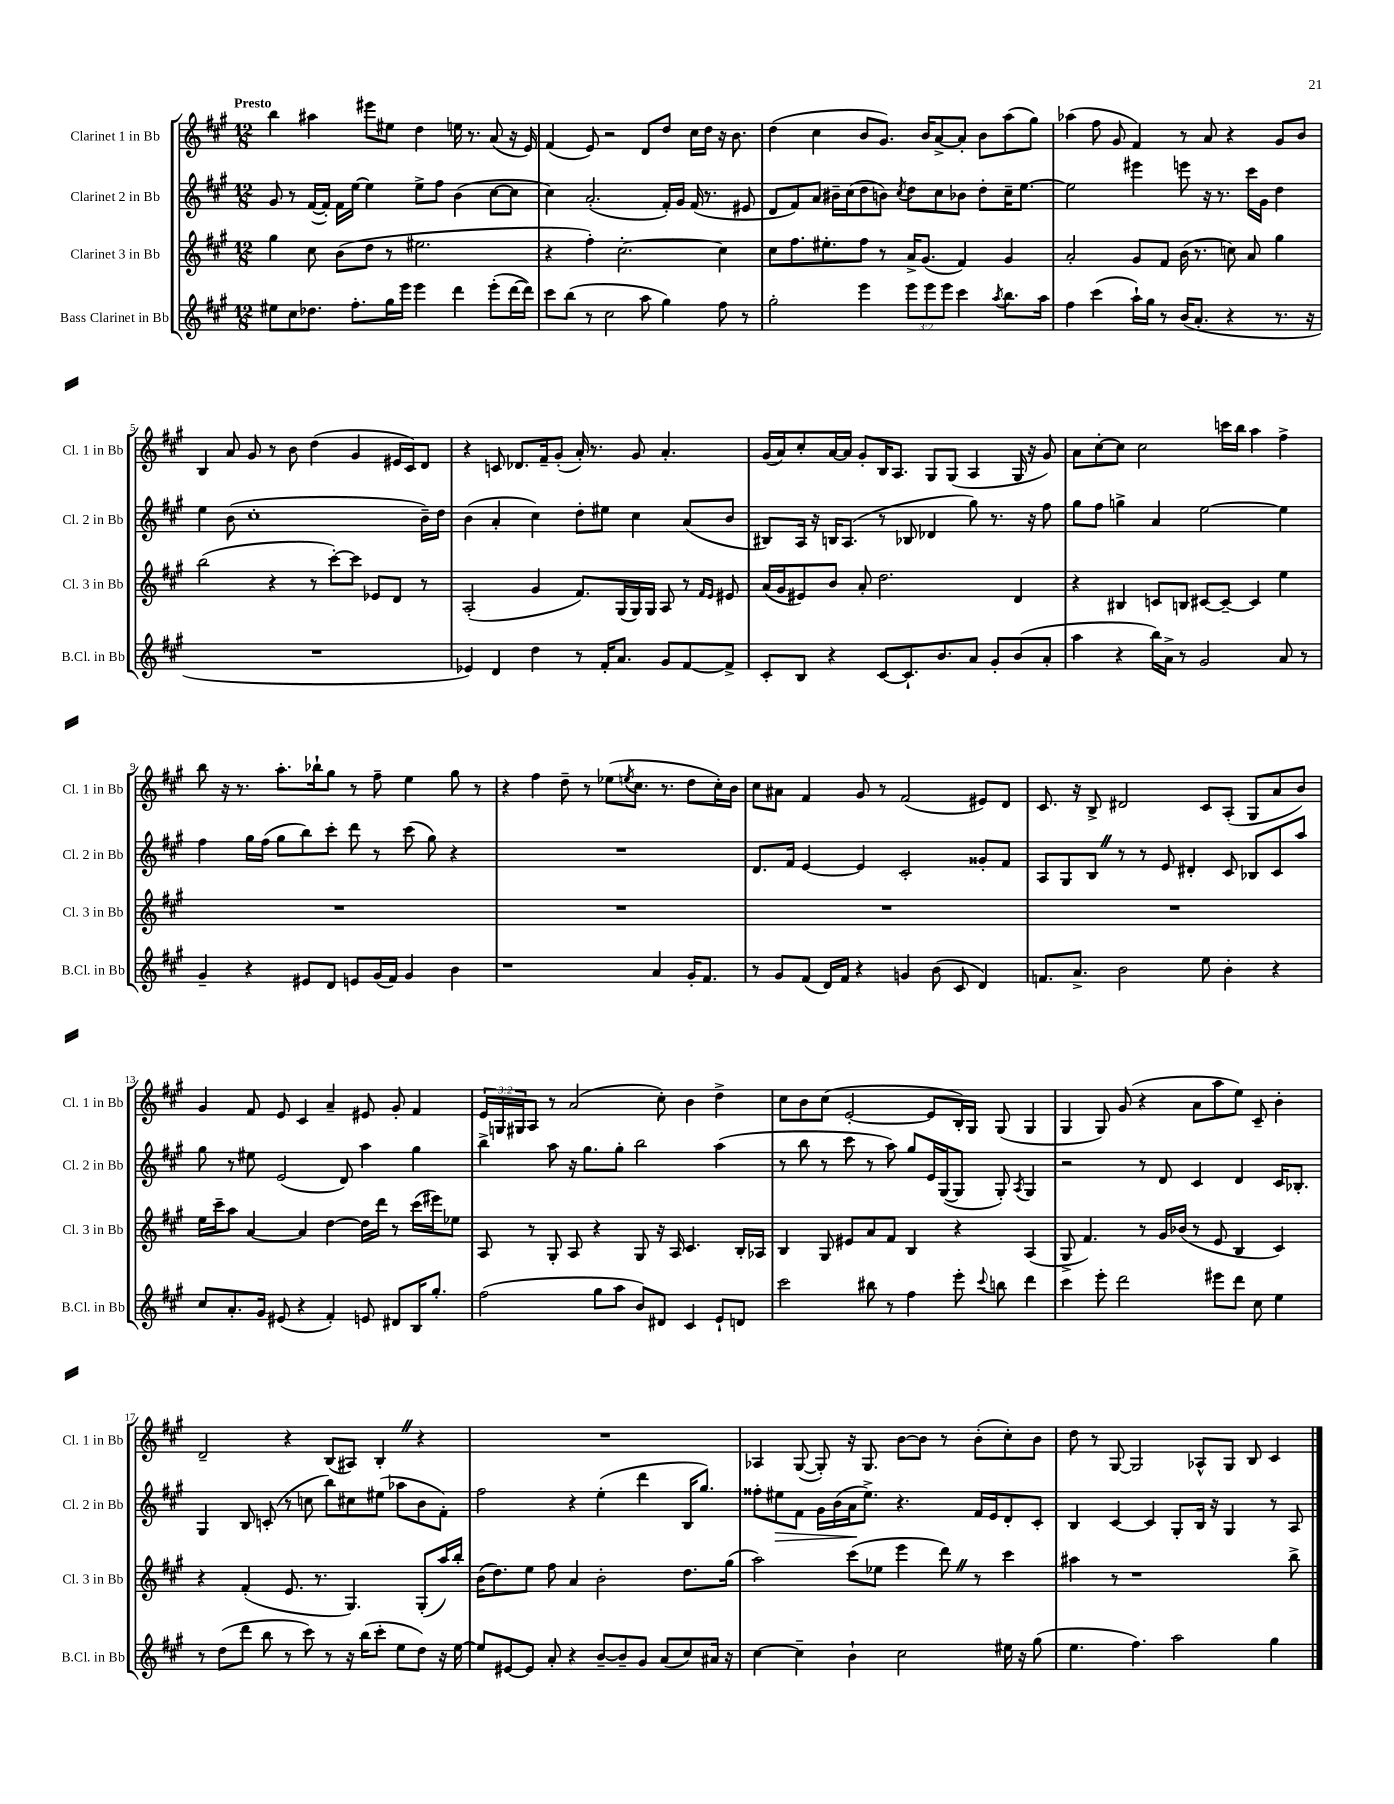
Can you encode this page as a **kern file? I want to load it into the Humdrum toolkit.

**kern	**kern	**kern	**kern
*staff4	*staff3	*staff2	*staff1
*clefG2	*clefG2	*clefG2	*clefG2
*k[f#c#g#]	*k[f#c#g#]	*k[f#c#g#]	*k[f#c#g#]
*M12/8	*M12/8	*M12/8	*M12/8
8ee#\L	4gg#\	8g#/	4bb\
8cc#\	.	8r	.
8.dd-\J	8cc#\	([16f#/LL	4aa#\
.	.	16f#'/]JJ)	.
.	(8b\L	16f#\LL	.
8.ff#'\L	.	[16ee\JJ	.
.	8dd\J	4ee\]	8eee#\L
16gg#\L	8r	.	8ee#\J
16eee\JJ	.	.	.
4eee\	2.ee#\	8ee^\L	4dd\
.	.	8ff#\J	.
4ddd\	.	(4b\	16ee\
.	.	.	8.r
(8eee'\L	.	[8cc#\L	(8a/
[16ddd\L	.	8cc#\]J	16r
16ddd\]JJ)	.	.	16e/)
=	=	=	=
8ccc#\L	4r	4cc#\)	(4f#/
(8bb\J	.	.	.
8r	4ff#'\)	(2.a'/	8e/)
2cc#\	.	.	2r
.	[2.cc#'\	.	.
8aa\	.	.	8d/L
4gg#\)	.	16f#'/LL)	8dd/J
.	.	16g#/JJ	.
.	.	(16f#/	16cc#\LL
.	.	8.r	16dd\JJ
8ff#\	4cc#\]	.	16r
.	.	.	8.b\
8r	.	8e#/	.
=	=	=	=
2gg#'\	8cc#\L	8d/L	(4dd\
.	8.ff#\	8f#/)	.
.	.	8a/J	4cc#\
.	8.ee#'\	.	.
.	.	16b#~\LL	.
.	.	(16cc#\J	.
4eee\	8ff#\J	8dd\	8b/L
.	8r	8b\J)	8.g#/J)
.	.	8qcc#/	.
12eee\L	16a^/LK	8dd\L	.
.	(8.g#/J	.	16b/LK
12eee\	.	.	.
.	.	8cc#\	[8a^/
12eee\J	.	.	.
4ccc#\	4f#/)	8b-\J	8a'/]J
.	.	8dd'\L	8b\L
8qaa/	.	.	.
8.bb\L	4g#/	16cc#~\K	(8aa\
.	.	[8.ee\J	.
.	.	.	8gg#\J)
16aa\Jk	.	.	.
=	=	=	=
4ff#\	2a'/	2ee\]	(4aa-\
(4ccc#\	.	.	8ff#\
.	.	.	8g#/
16aa`\LL)	8g#/L	4eee#\	4f#/)
16gg#\JJ	.	.	.
8r	8f#/J	.	.
(16b/LK	(16b\	8eee\	8r
8.a'/J	8.r	.	.
.	.	16r	8a/
.	.	8.r	.
4r	8cc\)	.	4r
.	8a/	16ccc#\LL	.
.	.	16g#\JJ	.
8.r	4gg#\	4dd\	8g#/L
.	.	.	8b/J
16r	.	.	.
=	=	=	=
1.r	(2bb\	4ee\	4B/
.	.	(8b\	8a/
.	.	1cc#'	8g#/
.	4r	.	8r
.	.	.	8b\
.	8r	.	(4dd\
.	[8ccc#'\L)	.	.
.	8ccc#\]J	.	4g#/
.	8e-/L	.	.
.	8d/J	.	16e#/LL
.	.	.	16c#/J)
.	8r	16b~\LL)	8d/J
.	.	16dd\JJ	.
=	=	=	=
4e-/)	(2A'/	(4b\	4r
4d/	.	4a'/	8c/
.	.	.	8.d-/L
4dd\	4g#/	4cc#\)	.
.	.	.	16f#~/k
.	.	.	(8g#'/J
8r	8.f#/L)	8dd'\L	16a'/)
.	.	.	8.r
16f#'/LK	.	8ee#\J	.
8.a/J	(16G#/L	.	.
.	16G#/)	4cc#\	8g#/
.	16G#/JJ	.	.
8g#/L	8A/	.	4.a'/
[8f#/	8r	(8a/L	.
.	16qqf#/LL	.	.
.	16qqe/JJ	.	.
8f#^/]J	8e#/	8b/J	.
=	=	=	=
8c#'/L	(16a/LL	8B#/L)	(16g#/LL
.	16g#/J	.	16a/J)
8B/J	8e#/)	16A/Jk	8cc#'/
.	.	16r	.
4r	8b/J	16B/LK	[16a/L
.	.	(8.A/J	16a/]JJ
.	8a'/	.	8g#'/L
[8c#/L	2.dd\	8r	16B/K
.	.	.	8.A/J
8.c#`/]	.	8B-/	.
.	.	4d-/	8G#/L
8.b/	.	.	.
.	.	.	(8G#/J
8a/J	.	8gg#\)	4A/
8g#'/L	.	8.r	.
(8b/	4d/	.	16G#/
.	.	16r	16r
8a'/J	.	8ff#\	8g#/)
=	=	=	=
4aa\	4r	8gg#\L	8a\L
.	.	8ff#\J	[8cc#'\
4r	4B#/	4gg^\	8cc#\]J
.	.	.	2cc#\
16bb\LL)	8c/L	4a/	.
16a^\JJ	.	.	.
8r	8B/J	.	.
2g#/	[8c#/L	[2ee\	.
.	8c#~/_J	.	16ccc\LL
.	.	.	16bb\JJ
.	4c#/]	.	4aa\
8a/	4ee\	4ee\]	4ff#^\
8r	.	.	.
=	=	=	=
4g#~/	1.r	4ff#\	8bb\
.	.	.	16r
.	.	.	8.r
4r	.	16gg#\LL	.
.	.	(16ff#\JJ	.
.	.	8gg#\L	8.aa'\L
8e#/L	.	8bb\)	.
.	.	.	16bb-`\k
8d/J	.	8ccc#'\J	8gg#\J
8e/L	.	8ddd\	8r
(16g#/L	.	8r	8ff#~\
16f#/JJ)	.	.	.
4g#/	.	(8ccc#\	4ee\
.	.	8gg#\)	.
4b\	.	4r	8gg#\
.	.	.	8r
=	=	=	=
1r	1.r	1.r	4r
.	.	.	4ff#\
.	.	.	8dd~\
.	.	.	8r
.	.	.	(8ee-\L
.	.	.	8qee/
.	.	.	8.cc#\J
4a/	.	.	.
.	.	.	8.r
16g#'/LK	.	.	8dd\L
8.f#/J	.	.	.
.	.	.	16cc#'\L)
.	.	.	16b\JJ
=	=	=	=
8r	1.r	8.d/L	8cc#\L
8g#/L	.	.	8a#\J
.	.	16f#/Jk	.
(8f#/J	.	[4e/	4f#/
16d/LL)	.	.	.
16f#/JJ	.	.	.
4r	.	4e/]	8g#/
.	.	.	8r
4g/	.	2c#'/	(2f#/
(8b\	.	.	.
8c#/	.	.	.
4d/)	.	8g##'/L	8e#/L)
.	.	8f#/J	8d/J
=	=	=	=
8.f/L	1.r	8A/L	8.c#/
.	.	8G#/	.
8.a^/J	.	.	16r
.	.	8B/J	8B^/
2b\	.	8r	2d#/
.	.	8r	.
.	.	8e/	.
.	.	4d#'/	.
8ee\	.	.	8c#/L
4b'\	.	8c#/	(8A'/J
.	.	8B-/L	8G#/L
4r	.	8c#/	8a/
.	.	8aa/J	8b/J)
=	=	=	=
8cc#/L	16ee\LL	8gg#\	4g#/
.	16ccc#~\J	.	.
8.a'/	8aa\J	8r	.
.	[4a/	8ee#\	8f#/
16g#/Jk	.	.	.
(8e#/	.	(2e/	8e/
4r	4a/]	.	4c#/
4f#'/)	[4dd\	.	4a~/
.	.	8d/)	.
8e/	16dd\]LL	4aa\	8e#/
.	16ddd\JJ	.	.
8d#/L	8r	.	8g#'/
16B/K	(16ccc#\LL	4gg#\	4f#/
8.gg#'/J	16eee#\J)	.	.
.	8ee-\J	.	.
=	=	=	=
(2ff#\	8A/	4bb^\	24e/LL
.	.	.	24G/
.	.	.	24G#/J
.	8r	.	8A/J
.	8G#'/	8aa\	8r
.	8A/	16r	(2a/
.	.	8.gg#\L	.
8gg#\L	4r	.	.
8aa\J	.	8gg#'\J	.
8b/L)	8G#/	2bb\	.
8d#/J	16r	.	8cc#'\)
.	16A/	.	.
4c#/	4.c#/	.	4b\
8e`/L	.	(4aa\	4dd^\
8d/J	16B'/LL	.	.
.	16A-/JJ	.	.
=	=	=	=
2ccc#\	4B/	8r	8cc#\L
.	.	8bb\	8b\
.	8G#/	8r	(8cc#\J
.	8e#/L	8ccc#\	[2e'/
8bb#\	8a/	8r	.
8r	8f#/J	8aa\)	.
4ff#\	4B/	8gg#/L	.
.	.	16e/L	8e/]L
.	.	([16G#/J	.
8eee'\	4r	8G#/]J	16B'/L)
.	.	.	16G#/JJ
8qqccc#/	.	.	.
8bb\	.	8G#'/)	(8G#/
.	.	8qA/	.
4ddd\	(4A/	4G#/	4G#/
=	=	=	=
4ccc#\	8G#^/	2r	4G#/
.	4.f#/)	.	.
8eee'\	.	.	8G#/)
2ddd\	.	.	(8g#/
.	8r	8r	4r
.	16g#/LL	8d/	.
.	(16b-/JJ	.	.
.	8r	4c#/	8a\L
8eee#\L	8e/	.	8aa\
8ddd\J	4B/	4d/	8ee\J)
8cc#\	.	.	8c#~/
4ee\	4c#/)	16c#/LK	4b'\
.	.	8.B-'/J	.
=	=	=	=
8r	4r	4G#/	2d~/
(8dd\L	.	.	.
8ddd\J	(4f#'/	8B/	.
8bb\	.	(8c'/	.
8r	8.e/	8r	4r
8ccc#\)	.	8cc\	.
.	8.r	.	.
8r	.	8bb\L)	(8B/L
16r	4.G#/)	8cc#\	8A#/J)
(16bb\LK	.	.	.
8ccc#'\J	.	(8ee#\J	4B'/
8ee\L	.	8aa-\L	.
8dd\J)	(8G#'/L	8b\	4r
16r	16aa/L)	8f#'\J)	.
[16ee\	16bb'/JJ	.	.
=	=	=	=
8ee/]L	(16b\LK	2ff#\	1.r
.	8.dd\)	.	.
[8e#/	.	.	.
8e#/]J	8ee\J	.	.
8a'/	8ff#\	.	.
4r	4a/	4r	.
[8b~/L	2b'\	(4ee'\	.
8b~/]	.	.	.
8g#/J	.	4ddd\	.
(8a/L	.	.	.
8cc#/)	8.dd\L	16B/LK	.
.	.	8.gg#/J)	.
16a#/Jk	.	.	.
16r	(16gg#\Jk	.	.
=	=	=	=
[4cc#\	2aa\)	8ff##'\L	4A-/
.	.	8ee#\	.
4cc#~\]	.	8f#\J	([8G#/
.	.	16g#\LL	8G#'/])
.	.	(16b\	.
4b`\	(8ccc#\L	16a\J	16r
.	.	8.ee#^\J)	8.G#/
.	8ee-\J	.	.
2cc#\	4eee\	4.r	[8b\L
.	.	.	8b\]J
.	8ddd\)	.	8r
.	8r	16f#/LL	(8b'\L
.	.	16e/J	.
16ee#\	4ccc#\	8d'/	8cc#'\)
16r	.	.	.
(8gg#\	.	8c#'/J	8b\J
=	=	=	=
4.ee\	4aa#\	4B/	8dd\
.	.	.	8r
.	8r	[4c#/	[8G#/
4.ff#\)	1r	.	2G#/]
.	.	4c#/]	.
2aa\	.	8G#'/L	.
.	.	16B/Jk	8A-^^/L
.	.	16r	.
.	.	4G#/	8G#/J
.	.	.	8B/
4gg#\	.	8r	4c#/
.	8bb^\	8A/	.
==	==	==	==
*-	*-	*-	*-
